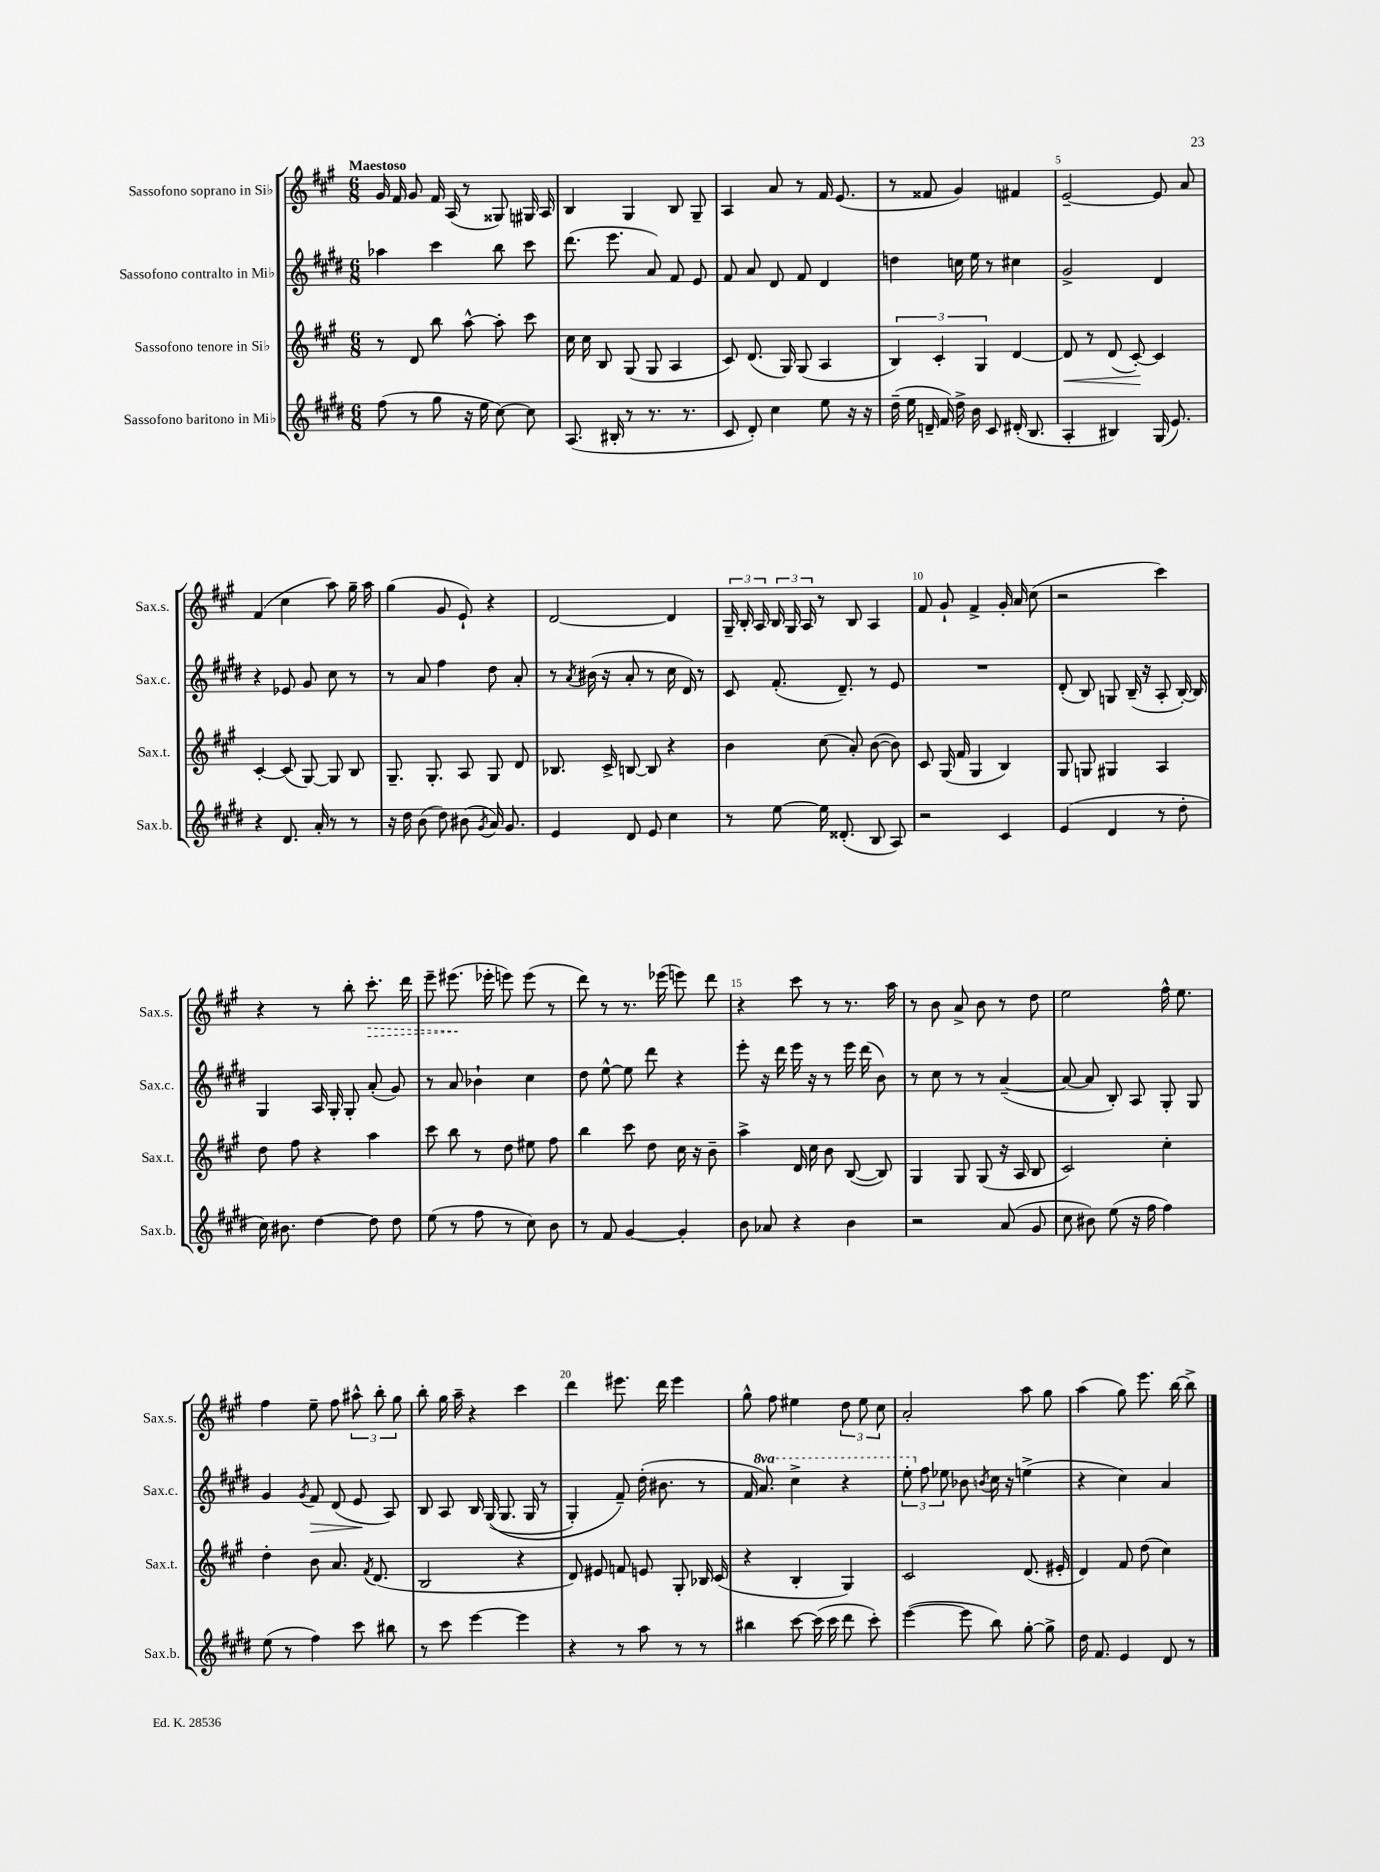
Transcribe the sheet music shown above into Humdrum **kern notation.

**kern	**kern	**dynam	**kern	**dynam	**kern	**dynam
*part4	*part3	*part3	*part2	*part2	*part1	*part1
*staff4	*staff3	*staff3	*staff2	*staff2	*staff1	*staff1
*I"Sassofono baritono in Mi♭	*I"Sassofono tenore in Si♭	*	*I"Sassofono contralto in Mi♭	*	*I"Sassofono soprano in Si♭	*
*I'Sax.b.	*I'Sax.t.	*	*I'Sax.c.	*	*I'Sax.s.	*
*clefG2	*clefG2	*	*clefG2	*	*clefG2	*
*k[f#c#g#d#]	*k[f#c#g#]	*	*k[f#c#g#d#]	*	*k[f#c#g#]	*
*M6/8	*M6/8	*	*M6/8	*	*M6/8	*
=1	=1	=1	=1	=1	=1	=1
!	!	!	!	!	!LO:TX:a:B:t=Maestoso	!
(8ff#\	8r	.	4aa-X\	.	16g#/	.
.	.	.	.	.	16f#/	.
8r	8d/	.	.	.	8g#/	.
8gg#\	8bb\	.	4ccc#\	.	16f#/	.
.	.	.	.	.	(16A/	.
16r	[8aa^^\	.	.	.	8r	.
16ee\	.	.	.	.	.	.
[8cc#\)	8aa'\]	.	8bb\	.	8G##X/)	.
8cc#\]	8ccc#\	.	8ccc#\	.	16G#X/	.
.	.	.	.	.	16A/	.
=2	=2	=2	=2	=2	=2	=2
(8.A/	16cc#\	.	(8.ddd#\	.	4B/	.
.	16cc#\	.	.	.	.	.
.	8B/	.	.	.	.	.
16B#X'/	.	.	8.eee\	.	.	.
8r	(8G#/	.	.	.	4G#/	.
8.r	8G#/	.	8a/)	.	.	.
.	4A/	.	8f#/	.	8B/	.
8.r	.	.	.	.	.	.
.	.	.	8e/	.	8G#~/	.
=3	=3	=3	=3	=3	=3	=3
8c#/	8c#/)	.	8f#/	.	4A/	.
8d#'/)	(8.d/	.	8a/	.	.	.
4cc#\	.	.	8d#/	.	8a/	.
.	16G#/)	.	.	.	.	.
.	(8G#/	.	8f#/	.	8r	.
8ee\	4A/	.	4d#/	.	16f#/	.
.	.	.	.	.	(8.e/	.
16r	.	.	.	.	.	.
16r	.	.	.	.	.	.
=4	=4	=4	=4	=4	=4	=4
(16dd#~\	6B/)	.	4ddn\	.	8r	.
16ee\	.	.	.	.	.	.
16dn~/	.	.	.	.	8f##X/	.
.	6c#'/	.	.	.	.	.
16f#/)	.	.	.	.	.	.
16dd#^\	.	.	16ccn\	.	4g#/)	.
16b\	.	.	16ee\	.	.	.
.	6G#/	.	.	.	.	.
8c#/	.	.	8r	.	.	.
(16d#X'/	[4d/	.	4cc#X\	.	4f#X/	.
8.B/	.	.	.	.	.	.
=5	=5	=5	=5	=5	=5	=5
!	!	!LO:HP:b	!	!	!	!
4A'/	8d/]	<	2g#^/	.	[2e~/	.
.	8r	.	.	.	.	.
4B#X/)	(8d/	.	.	.	.	.
.	[8c#'/)	.	.	.	.	.
(16G#/	4c#/]	[	4d#/	.	8e/]	.
8.e/)	.	.	.	.	.	.
.	.	.	.	.	8a/	.
!!LO:LB:g=z
=6	=6	=6	=6	=6	=6	=6
4r	[4c#'/	.	4r	.	(4f#/	.
8.d#/	(8c#/]	.	8e-X/	.	4cc#\	.
.	[8G#/)	.	8g#/	.	.	.
16a'/	.	.	.	.	.	.
8r	8G#/]	.	8cc#\	.	8aa\)	.
8r	8B/	.	8r	.	16gg#~\	.
.	.	.	.	.	16aa\	.
=7	=7	=7	=7	=7	=7	=7
16r	8.G#~/	.	8r	.	(4gg#\	.
16dd#\	.	.	.	.	.	.
(8b\	.	.	8a/	.	.	.
.	8.G#'/	.	.	.	.	.
8dd#\)	.	.	4ff#\	.	8g#/	.
(8b#X\	8A/	.	.	.	8e`/)	.
8qg#/	.	.	.	.	.	.
16a/)	8G#/	.	8dd#\	.	4r	.
8.g#/	.	.	.	.	.	.
.	8d/	.	8a'/	.	.	.
=8	=8	=8	=8	=8	=8	=8
4e/	8.B-X/	.	8r	.	[2d/	.
.	.	.	8qa/	.	.	.
.	.	.	(16b#X\	.	.	.
.	16c#^/	.	16r	.	.	.
8d#/	[8Bn/	.	8a'/	.	.	.
8e/	8B/]	.	8r	.	.	.
4cc#\	4r	.	16cc#\	.	4d/]	.
.	.	.	16d#/)	.	.	.
.	.	.	8r	.	.	.
=9	=9	=9	=9	=9	=9	=9
8r	4b\	.	8c#/	.	24G#~/	.
.	.	.	.	.	24B'/	.
.	.	.	.	.	24A/	.
[8ee\	.	.	(8.f#'/	.	24B/	.
.	.	.	.	.	24G#/	.
.	.	.	.	.	24A/	.
16ee\]	(8cc#\	.	.	.	8r	.
(8.d##X'/	.	.	8.d#~/)	.	.	.
.	8a'/)	.	.	.	8B/	.
8B/	([8b\	.	8r	.	4A/	.
8A/)	8b\])	.	8e/	.	.	.
=10	=10	=10	=10	=10	=10	=10
2r	8c#/	.	2.r	.	8f#/	.
.	(16G#/	.	.	.	8g#`/	.
.	16f#/	.	.	.	.	.
.	4G#/	.	.	.	4f#^/	.
4c#/	4B/)	.	.	.	16g#'/	.
.	.	.	.	.	16a/	.
.	.	.	.	.	(8cc#\	.
=11	=11	=11	=11	=11	=11	=11
(4e/	8G#/	.	(8d#'/	.	2r	.
.	8Gn/	.	8B/)	.	.	.
4d#/	4G#X/	.	8Gn/	.	.	.
.	.	.	(16B~/	.	.	.
.	.	.	16r	.	.	.
8r	4A/	.	8A'/	.	4ccc#\)	.
8dd#'\	.	.	[16B'/)	.	.	.
.	.	.	16B/]	.	.	.
!!LO:LB:g=z
=12	=12	=12	=12	=12	=12	=12
16cc#\)	8dd\	.	4G#/	.	4r	.
8.b#X\	.	.	.	.	.	.
.	8ff#\	.	.	.	.	.
[4dd#\	4r	.	16A/	.	8r	.
.	.	.	16G#'/	.	.	.
.	.	.	8G#'/	.	8bb'\	.
!	!	!	!	!	!	!LO:HP:b
8dd#\]	4aa\	.	(8a'/	.	8.ccc#'\	>
8dd#\	.	.	8g#/)	.	.	.
.	.	.	.	.	16ddd\	.
=13	=13	=13	=13	=13	=13	=13
(8ee\	8ccc#\	.	8r	.	8eee~\	.
8r	8bb\	.	8a/	.	(8.eee#X\	.
8ff#\	8r	.	4b-X`\	.	.	.
.	.	.	.	.	16eee-X'\	]
8r	8dd\	.	.	.	8eeen\)	.
8cc#\)	8ee#X\	.	4cc#\	.	(8eee\	.
8b\	8ff#\	.	.	.	8r	.
=14	=14	=14	=14	=14	=14	=14
8r	4bb\	.	8dd#\	.	8ddd\)	.
8f#/	.	.	[8ee^^\	.	8r	.
[4g#/	8ccc#\	.	8ee\]	.	8.r	.
.	8dd\	.	8ddd#\	.	.	.
.	.	.	.	.	(16eee-X\	.
4g#'/]	16cc#\	.	4r	.	8eeen\)	.
.	16r	.	.	.	.	.
.	8b~\	.	.	.	8ddd\	.
=15	=15	=15	=15	=15	=15	=15
8b\	4aa^\	.	8eee'\	.	4r	.
8a-X/	.	.	16r	.	.	.
.	.	.	16ddd#\	.	.	.
4r	16d/	.	16eee\	.	8ccc#\	.
.	16cc#\	.	16r	.	.	.
.	8b\	.	8r	.	8r	.
4b\	([8B/	.	16eee\	.	8.r	.
.	.	.	(16ddd#\	.	.	.
.	8B/])	.	8b\)	.	.	.
.	.	.	.	.	16aa\	.
=16	=16	=16	=16	=16	=16	=16
2r	4G#/	.	8r	.	8r	.
.	.	.	8cc#\	.	8b\	.
.	8G#/	.	8r	.	8a^/	.
.	(8G#/	.	8r	.	8b\	.
(8a/	16r	.	([4a~/	.	8r	.
.	16A/	.	.	.	.	.
8g#/	8B/	.	.	.	8dd\	.
=17	=17	=17	=17	=17	=17	=17
8cc#\	2c#/)	.	8a/_	.	2ee\	.
8b#X\)	.	.	8a/]	.	.	.
(8ee\	.	.	8B'/)	.	.	.
16r	.	.	8A/	.	.	.
16ff#\	.	.	.	.	.	.
4ff#\)	4cc#'\	.	8G#'/	.	16ff#^^\	.
.	.	.	.	.	8.ee\	.
.	.	.	8G#/	.	.	.
!!LO:LB:g=z
=18	=18	=18	=18	=18	=18	=18
(8ee\	4dd'\	.	4g#/	.	4ff#\	.
8r	.	.	.	.	.	.
.	.	.	8qg#/	.	.	.
!	!	!	!	!LO:HP:b	!	!
4ff#\)	8b\	.	8f#/	>	8ee~\	.
.	8.a/	.	(8d#/	.	8ff#\	.
8ccc#\	.	.	8e/	.	12aa#X^^\	.
.	8qf#/	.	.	.	.	.
.	(8.d/	.	.	.	.	.
.	.	.	.	.	12bb'\	.
8bb#X\	.	.	8A/)	]	.	.
.	.	.	.	.	12gg#\	.
=19	=19	=19	=19	=19	=19	=19
8r	2B/	.	8B/	.	8bb'\	.
8ccc#\	.	.	8A/	.	16gg#\	.
.	.	.	.	.	16aa~\	.
[4eee\	.	.	16B/	.	4r	.
.	.	.	((16G#/	.	.	.
.	.	.	8.G#/	.	.	.
4eee\]	4r	.	.	.	4ccc#\	.
.	.	.	16G#/	.	.	.
.	.	.	8r	.	.	.
=20	=20	=20	=20	=20	=20	=20
4r	8d/)	.	4G#'/)	.	4ddd\	.
.	8e#X/	.	.	.	.	.
8r	8fn/	.	8f#~/)	.	8.eee#X\	.
8aa\	8en/	.	(16dd#'\	.	.	.
.	.	.	8.b#X\	.	16ddd\	.
8r	8G#'/	.	.	.	4eee#\	.
8r	16B-X/	.	8r	.	.	.
.	(16c#/	.	.	.	.	.
=21	=21	=21	=21	=21	=21	=21
4bb#X\	4r	.	16f#/	.	8gg#^^\	.
*	*	*	*8va	*	*	*
.	.	.	8.aa/)	.	.	.
.	.	.	.	.	8ff#\	.
[8ccc#\	4B'/	.	4ccc#^\	.	4ee#X\	.
(16ccc#\]	.	.	.	.	.	.
16ccc#\	.	.	.	.	.	.
8ddd#\	4G#/)	.	4r	.	12dd\	.
.	.	.	.	.	12ee#\	.
8ccc#'\)	.	.	.	.	.	.
.	.	.	.	.	12cc#\	.
=22	=22	=22	=22	=22	=22	=22
([4eee\	2c#/	.	12eee'\	.	2a'/	.
*	*	*	*X8va	*	*	*
.	.	.	12ff#\	.	.	.
.	.	.	12ee-X\	.	.	.
8eee\]	.	.	8b-X\	.	.	.
.	.	.	8qbn/	.	.	.
8bb\)	.	.	16cc#\	.	.	.
.	.	.	16r	.	.	.
[8gg#'\	(8.d/	.	(4een^\	.	8aa\	.
8gg#^\]	.	.	.	.	8gg#\	.
.	16e#X'/	.	.	.	.	.
=23	=23	=23	=23	=23	=23	=23
16dd#\	4d/)	.	4r	.	(4aa\	.
8.f#/	.	.	.	.	.	.
4e/	8f#/	.	4cc#\)	.	8gg#\)	.
.	(8dd\	.	.	.	8.eee\	.
8d#/	4cc#\)	.	4a/	.	.	.
.	.	.	.	.	[16bb\	.
8r	.	.	.	.	8bb^\]	.
==	==	==	==	==	==	==
*-	*-	*-	*-	*-	*-	*-
